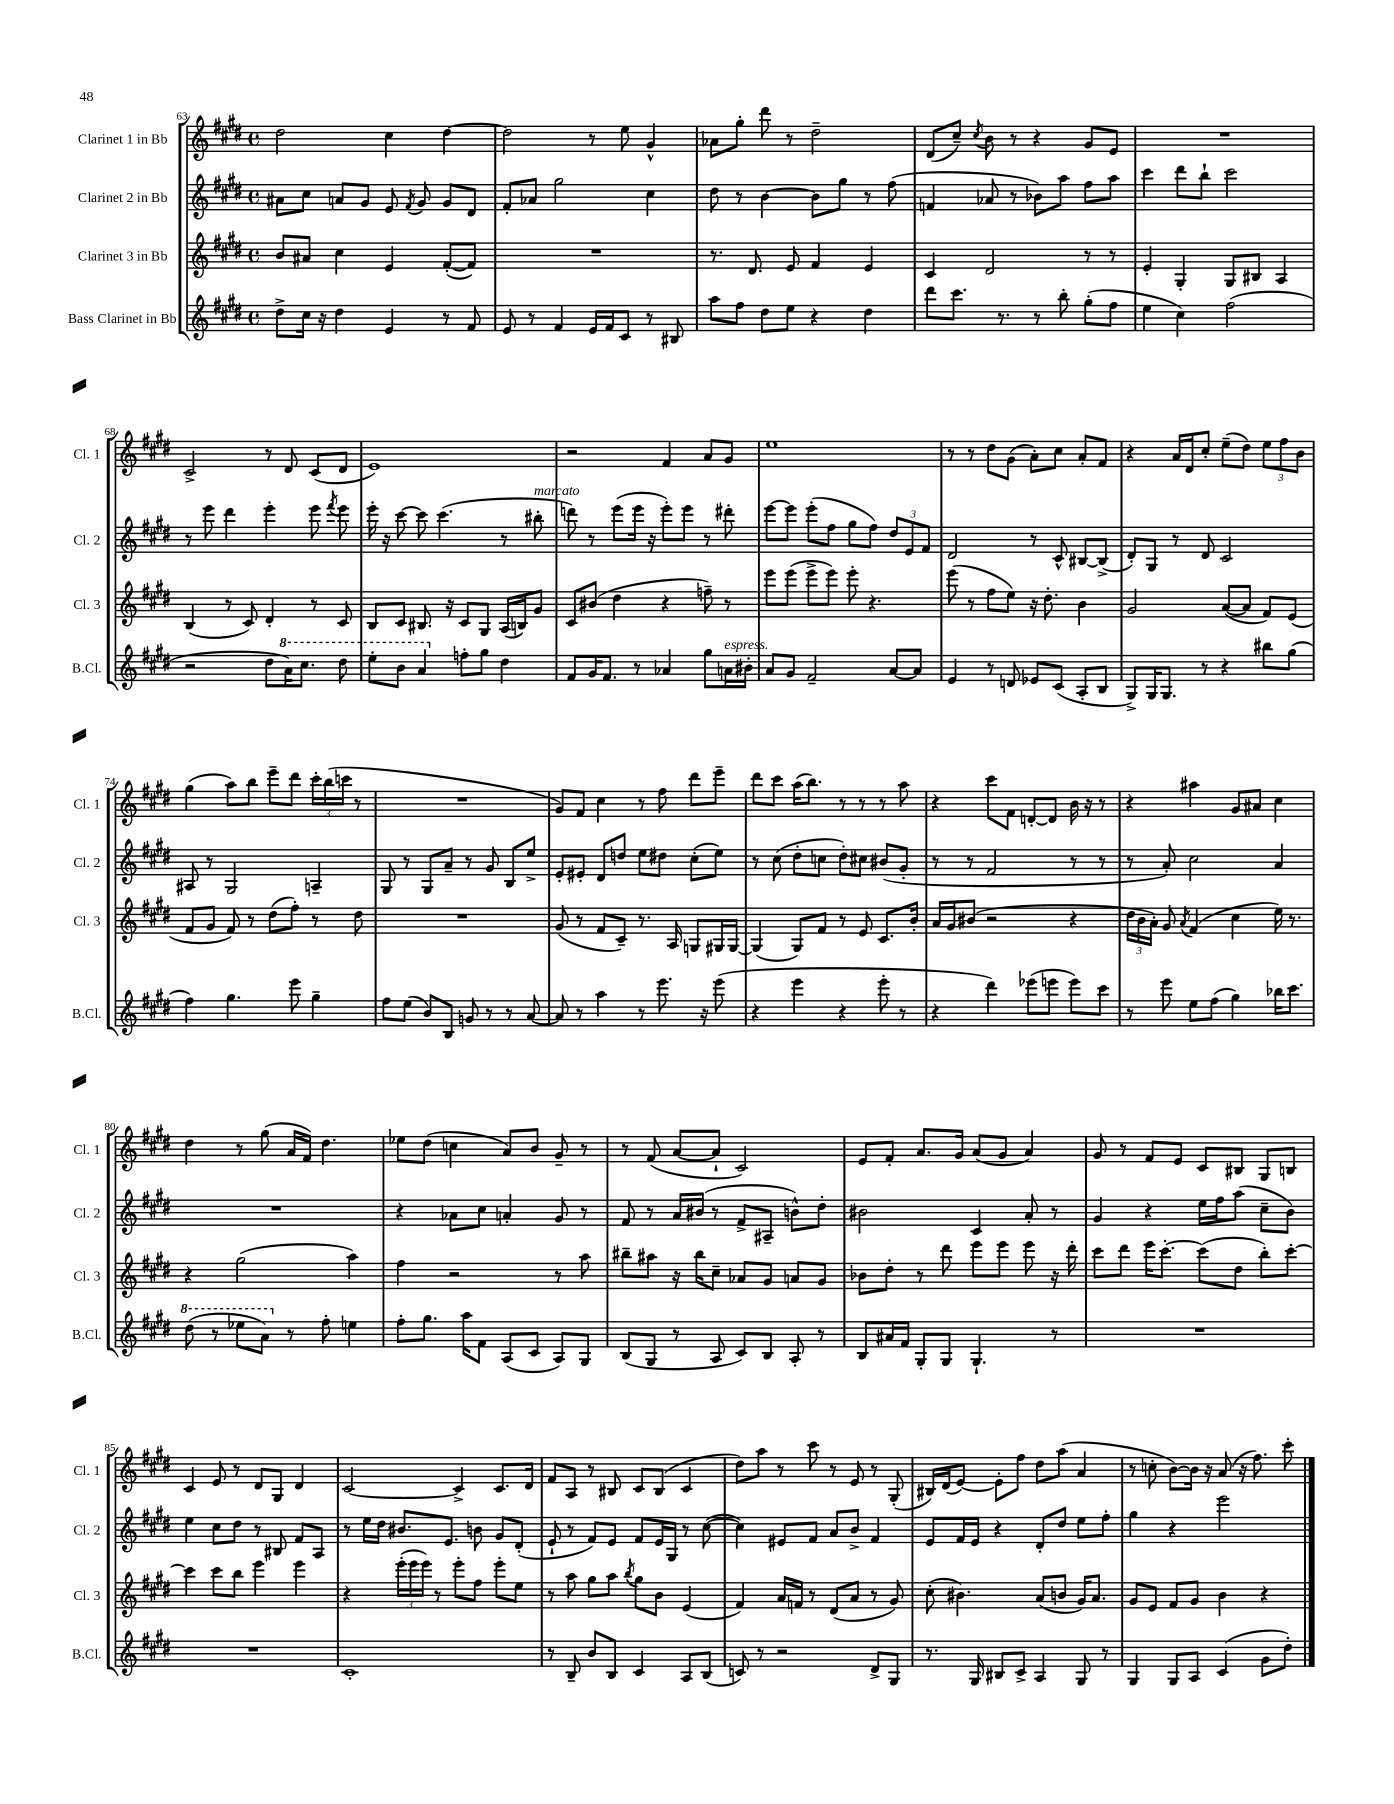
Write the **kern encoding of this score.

**kern	**kern	**kern	**kern
*part4	*part3	*part2	*part1
*staff4	*staff3	*staff2	*staff1
*I"Bass Clarinet in Bb	*I"Clarinet 3 in Bb	*I"Clarinet 2 in Bb	*I"Clarinet 1 in Bb
*I'B.Cl.	*I'Cl. 3	*I'Cl. 2	*I'Cl. 1
*clefG2	*clefG2	*clefG2	*clefG2
*k[f#c#g#d#]	*k[f#c#g#d#]	*k[f#c#g#d#]	*k[f#c#g#d#]
*M4/4	*M4/4	*M4/4	*M4/4
*met(c)	*met(c)	*met(c)	*met(c)
=63	=63	=63	=63
8dd#^\L	8b/L	8a#X\L	2dd#\
16cc#\Jk	8a#X/J	8cc#\J	.
16r	.	.	.
4dd#\	4cc#\	8an/L	.
.	.	8g#/J	.
4e/	4e/	8e/	4cc#\
.	.	8qf#/	.
.	.	8g#/	.
8r	([8f#'/L	8g#/L	[4dd#\
8f#/	8f#/J])	8d#/J	.
=64	=64	=64	=64
8e/	1r	8f#'/L	2dd#\]
8r	.	8a-X/J	.
4f#/	.	2gg#\	.
16e/LL	.	.	8r
16f#/J	.	.	.
8c#/J	.	.	8ee\
8r	.	4cc#\	4g#^^/
8B#X/	.	.	.
=65	=65	=65	=65
8aa\L	8.r	8dd#\	8a-X\L
8ff#\J	.	8r	8gg#'\J
.	8.d#/	.	.
8dd#\L	.	[4b\	8ddd#\
8ee\J	8e/	.	8r
4r	4f#/	8b\L]	2dd#~\
.	.	8gg#\J	.
4dd#\	4e/	8r	.
.	.	(8ff#\	.
=66	=66	=66	=66
8ddd#\L	4c#/	4fn/	(8d#/L
8.ccc#\J	.	.	8cc#~/J)
.	.	.	8qcc#/
.	2d#/	8a-X/	8b\
8.r	.	.	.
.	.	8r	8r
8r	.	8b-X\L)	4r
8bb'\	.	8aa\J	.
(8gg#'\L	8r	8ff#\L	8g#/L
8ff#\J	8r	8aa\J	8e/J
=67	=67	=67	=67
4ee\	4e'/	4ccc#\	1r
4cc#\)	4G#'/	8ddd#\L	.
.	.	8bb`\J	.
(2ff#\	8G#/L	2ccc#\	.
.	8B#X/J	.	.
.	4A/	.	.
!!LO:LB:g=z
=68	=68	=68	=68
2r	(4B/	8r	2c#^/
.	.	8eee\	.
.	8r	4ddd#\	.
.	8c#/)	.	.
8dd#\L	4d#'/	4eee'\	8r
*8va	*	*	*
16aa\K)	.	.	8d#/
8.ccc#\J	.	.	.
.	8r	8eee\	(8c#/L
.	.	8qfff#/	.
8ddd#\	8c#/	8eee\	8d#/J
=69	=69	=69	=69
8eee'\L	8B/L	16eee'\	1e)
.	.	16r	.
8bb\J	8c#/J	[8ccc#\	.
4aa/	8.B#X/	8ccc#\]	.
.	.	(4.ccc#\	.
.	16r	.	.
*X8va	*	*	*
8ffn'\L	8c#/L	.	.
8gg#\J	8G#/J	.	.
4dd#\	(16A/LL	8r	.
.	16Bn/J)	.	.
!	!	!LO:TX:a:i:t=marcato	!
.	8g#/J	8bb#X'\	.
=70	=70	=70	=70
8f#/L	8c#/L	8dddn\)	2r
16g#/K	(8b#X/J	8r	.
8.f#/J	.	.	.
.	4dd#\	(8eee\L	.
8r	.	16eee\Jk	.
.	.	16r	.
4a-X/	4r	8eee'\L)	4f#/
.	.	8eee\J	.
8gg#\L	8ffn~\)	8r	8a/L
!LO:TX:a:i:t=espress.	!	!	!
16an\L	8r	8ddd#X'\	8g#/J
16b#X'\JJ	.	.	.
=71	=71	=71	=71
8a/L	8eee\L	[8eee\L	1ee
8g#/J	(8eee\J	8eee\J]	.
2f#~/	8eee^\L	(8eee'\L	.
.	8eee\J)	8ff#\J	.
.	8eee'\	8gg#\L	.
.	4.r	8ff#\J)	.
[8a/L	.	12dd#/L	.
.	.	12e/	.
8a/J]	.	.	.
.	.	12f#/J	.
=72	=72	=72	=72
4e/	(8eee\	2d#/	8r
.	8r	.	8r
8r	8ff#\L	.	8dd#\L
8dn/	8ee\J)	.	(8g#\J
8e-X/L	16r	8r	8a'\L)
.	8.dd#'\	.	.
(8c#/J	.	8c#^^/	8cc#\J
8A'/L	4b\	[8B#X/L	8a'/L
8B/J	.	(8B#^/J]	8f#/J
=73	=73	=73	=73
8G#^/L)	2g#/	8d#'/L)	4r
16G#/K	.	8G#/J	.
8.G#/J	.	.	.
.	.	8r	16a/LL
.	.	.	16d#/J
8r	.	8d#/	8cc#'/J
4r	([8a/L	2c#/	(8ee~\L
.	8a/J]	.	8dd#\J)
8bb#X\L	8f#/L)	.	12ee\L
.	.	.	12ff#\
(8gg#\J	(8e/J	.	.
.	.	.	12b\J
!!LO:LB:g=z
=74	=74	=74	=74
4ff#\)	8f#/L	8A#X/	(4gg#\
.	8g#/J	8r	.
4.gg#\	8f#/)	2G#/	8aa\L)
.	8r	.	8bb\J
.	(8dd#\L	.	8eee~\L
8eee\	8ff#'\J)	.	8ddd#\J
4gg#~\	8r	4An~/	24ccc#'\LL
.	.	.	(24bb\
.	.	.	24cccn\JJ
.	8dd#\	.	8r
=75	=75	=75	=75
8ff#\L	1r	8G#/	1r
(8ee\J	.	8r	.
8b/L)	.	8G#/L	.
8B/J	.	8a~/J	.
8gn/	.	8r	.
8r	.	8g#/	.
8r	.	8B/L	.
[8a/	.	8ee^/J	.
=76	=76	=76	=76
8a/]	(8g#/	8e'/L	8g#/L)
8r	8r	8e#X'/J	8f#/J
4aa\	8f#/L	8d#/L	4cc#\
.	8c#~/J)	8ddn/J	.
8r	8.r	8ee\L	8r
8.eee\	.	8dd#X\J	8ff#\
.	16A/	.	.
.	8Gn/L	(8cc#'\L	8ddd#\L
16r	.	.	.
(8eee\	16G#X/L	8ee\J)	8eee~\J
.	[16G#/JJ	.	.
=77	=77	=77	=77
4r	(4G#/]	8r	8ddd#\L
.	.	(8cc#\	8ccc#\J
4eee\	8G#/L)	8dd#'\L	(16aa\KL
.	.	.	8.bb\J)
.	8f#/J	8ccn\J	.
4r	8r	8dd#'\L)	8r
.	8e/	8cc#X\J	8r
8eee'\	8.c#/L	(8b#X/L	8r
8r	.	8g#'/J	8aa\
.	16b'/Jk	.	.
=78	=78	=78	=78
4r	16a/LL	8r	4r
.	16g#/J	.	.
.	(8b#X/J	8r	.
4ddd#\)	2r	2f#/	8ccc#\L
.	.	.	8f#\J
(8eee-X\L	.	.	[8dn'/L
8eeen\J	.	.	8d/J]
8eee\L)	4r	8r	16b\
.	.	.	16r
8ccc#\J	.	8r	8r
=79	=79	=79	=79
8r	24dd#\LL	8r	4r
.	24b\	.	.
.	24a'\JJ)	.	.
8eee\	8g#/	8a'/)	.
.	8qa/	.	.
8ee\L	(4f#/	2cc#\	4aa#X\
(8ff#\J	.	.	.
4gg#\)	4cc#\	.	8g#/L
.	.	.	8a#X/J
16bb-X\KL	16ee\)	4a/	4cc#\
8.ccc#\J	8.r	.	.
!!LO:LB:g=z
=80	=80	=80	=80
*8va	*	*	*
(8ddd#\	4r	1r	4dd#\
8r	.	.	.
8eee-X\L	(2gg#\	.	8r
8aa\J)	.	.	(8gg#\
*X8va	*	*	*
8r	.	.	16a/LL
.	.	.	16f#/JJ)
8ff#'\	.	.	4.dd#\
4een\	4aa\)	.	.
=81	=81	=81	=81
8ff#'\L	4ff#\	4r	8ee-X\L
8.gg#\J	.	.	(8dd#\J
.	2r	8a-X\L	4ccn\
16aa\KL	.	.	.
8f#\J	.	8cc#\J	.
(8A/L	.	4an'/	8a/L)
8c#/J	.	.	8b/J
8A/L)	8r	8g#/	8g#~/
8G#/J	8aa\	8r	8r
=82	=82	=82	=82
(8B/L	8bb#X~\L	8f#/	8r
8G#/J	8aa#X\J	8r	(8f#/
8r	16r	16a/LL	[8a/L
.	16bb#\KL	(16b#X/JJ	.
8A/	8cc#~\J	8r	8a`/J]
8c#/L)	8a-X/L	8f#^/L	2c#/)
8B/J	8g#/J	8A#X~/J	.
8A'/	8an/L	8bn^^\L)	.
8r	8g#/J	8dd#'\J	.
=83	=83	=83	=83
8B/L	8b-X\L	2b#X\	8e/L
16a#X/L	8dd#'\J	.	8f#'/J
16f#/JJ	.	.	.
8G#'/L	8r	.	8.a/L
8G#/J	8ddd#\	.	.
.	.	.	16g#/Jk
4.G#`/	8eee\L	4c#/	(8a/L
.	8eee\J	.	8g#/J
.	8eee\	8a'/	4a/)
8r	16r	8r	.
.	16ddd#'\	.	.
=84	=84	=84	=84
1r	8ccc#\L	4g#/	8g#/
.	8ddd#\J	.	8r
.	16eee\KL	4r	8f#/L
.	[8.ccc#'\J	.	.
.	.	.	8e/J
.	(8ccc#\L]	16ee\LL	8c#/L
.	.	16ff#\J	.
.	8dd#\J	(8aa\J	8B#X/J
.	8bb'\L)	8cc#~\L	8G#/L
.	[8ccc#'\J	8b\J)	8Bn/J
!!LO:LB:g=z
=85	=85	=85	=85
1r	4ccc#\]	4ee\	4c#/
.	8ccc#\L	8cc#\L	8e/
.	8bb\J	8dd#\J	8r
.	4eee\	8r	8d#/L
.	.	8B#X/	8G#/J
.	4eee\	8f#/L	4d#/
.	.	8A/J	.
=86	=86	=86	=86
1c#'	4r	8r	[2c#/
.	.	16ee\LL	.
.	.	16dd#\JJ	.
.	(24eee'\LL	8.b#X/L	.
.	24eee\	.	.
.	24eee\JJ)	.	.
.	8r	.	.
.	.	8.e/J	.
.	8eee'\L	.	4c#^/]
.	8ff#\J	8bn\	.
.	8eee'\L	8g#/L	8.c#/L
.	8ee\J	(8d#'/J	.
.	.	.	16d#/Jk
=87	=87	=87	=87
8r	8r	8e`/	8f#/L
8B~/	8aa\	8r	8A/J
8b/L	8gg#\L	8f#/L)	8r
8B/J	8aa\J	8e/J	8B#X/
.	8qbb/	.	.
4c#/	8gg#\L	8f#/L	8c#/L
.	8b\J	16e/L	(8B#/J
.	.	16G#/JJ	.
8A/L	(4e/	8r	4c#/
(8B/J	.	([8cc#\	.
=88	=88	=88	=88
8cn/)	4f#/)	4cc#\])	8dd#\L)
8r	.	.	8aa\J
2r	16a/LL	8e#X/L	8r
.	16fn/JJ	.	.
.	8r	8f#/J	8ccc#\
.	(8d#/L	8a/L	8r
.	8a/J	8b^/J	8e/
8d#^/L	8r	4f#/	8r
8G#/J	8g#/)	.	(8G#'/
=89	=89	=89	=89
8.r	(8cc#'\	8e/L	16B#X/LL)
.	.	.	(16d#/J
.	4.b#X\)	16f#/L	[8e/J)
16G#/	.	16e/JJ	.
8B#X/L	.	4r	8e'\L]
8c#^/J	.	.	8ff#\J
4A/	(8a/L	8d#'/L	8dd#\L
.	8bn/J	8dd#/J	(8aa\J
8G#/	16g#/KL)	8ee\L	4a/
.	8.a/J	.	.
8r	.	8ff#'\J	.
=90	=90	=90	=90
4G#/	8g#/L	4gg#\	8r
.	8e/J	.	8ccn'\
8G#/L	8f#/L	4r	[8b\L)
8A/J	8g#/J	.	16b\Jk]
.	.	.	16r
(4c#/	4b\	2eee\	(8a/
.	.	.	16r
.	.	.	8.ff#\)
8g#\L	4r	.	.
8dd#'\J)	.	.	8ccc#'\
==	==	==	==
*-	*-	*-	*-
